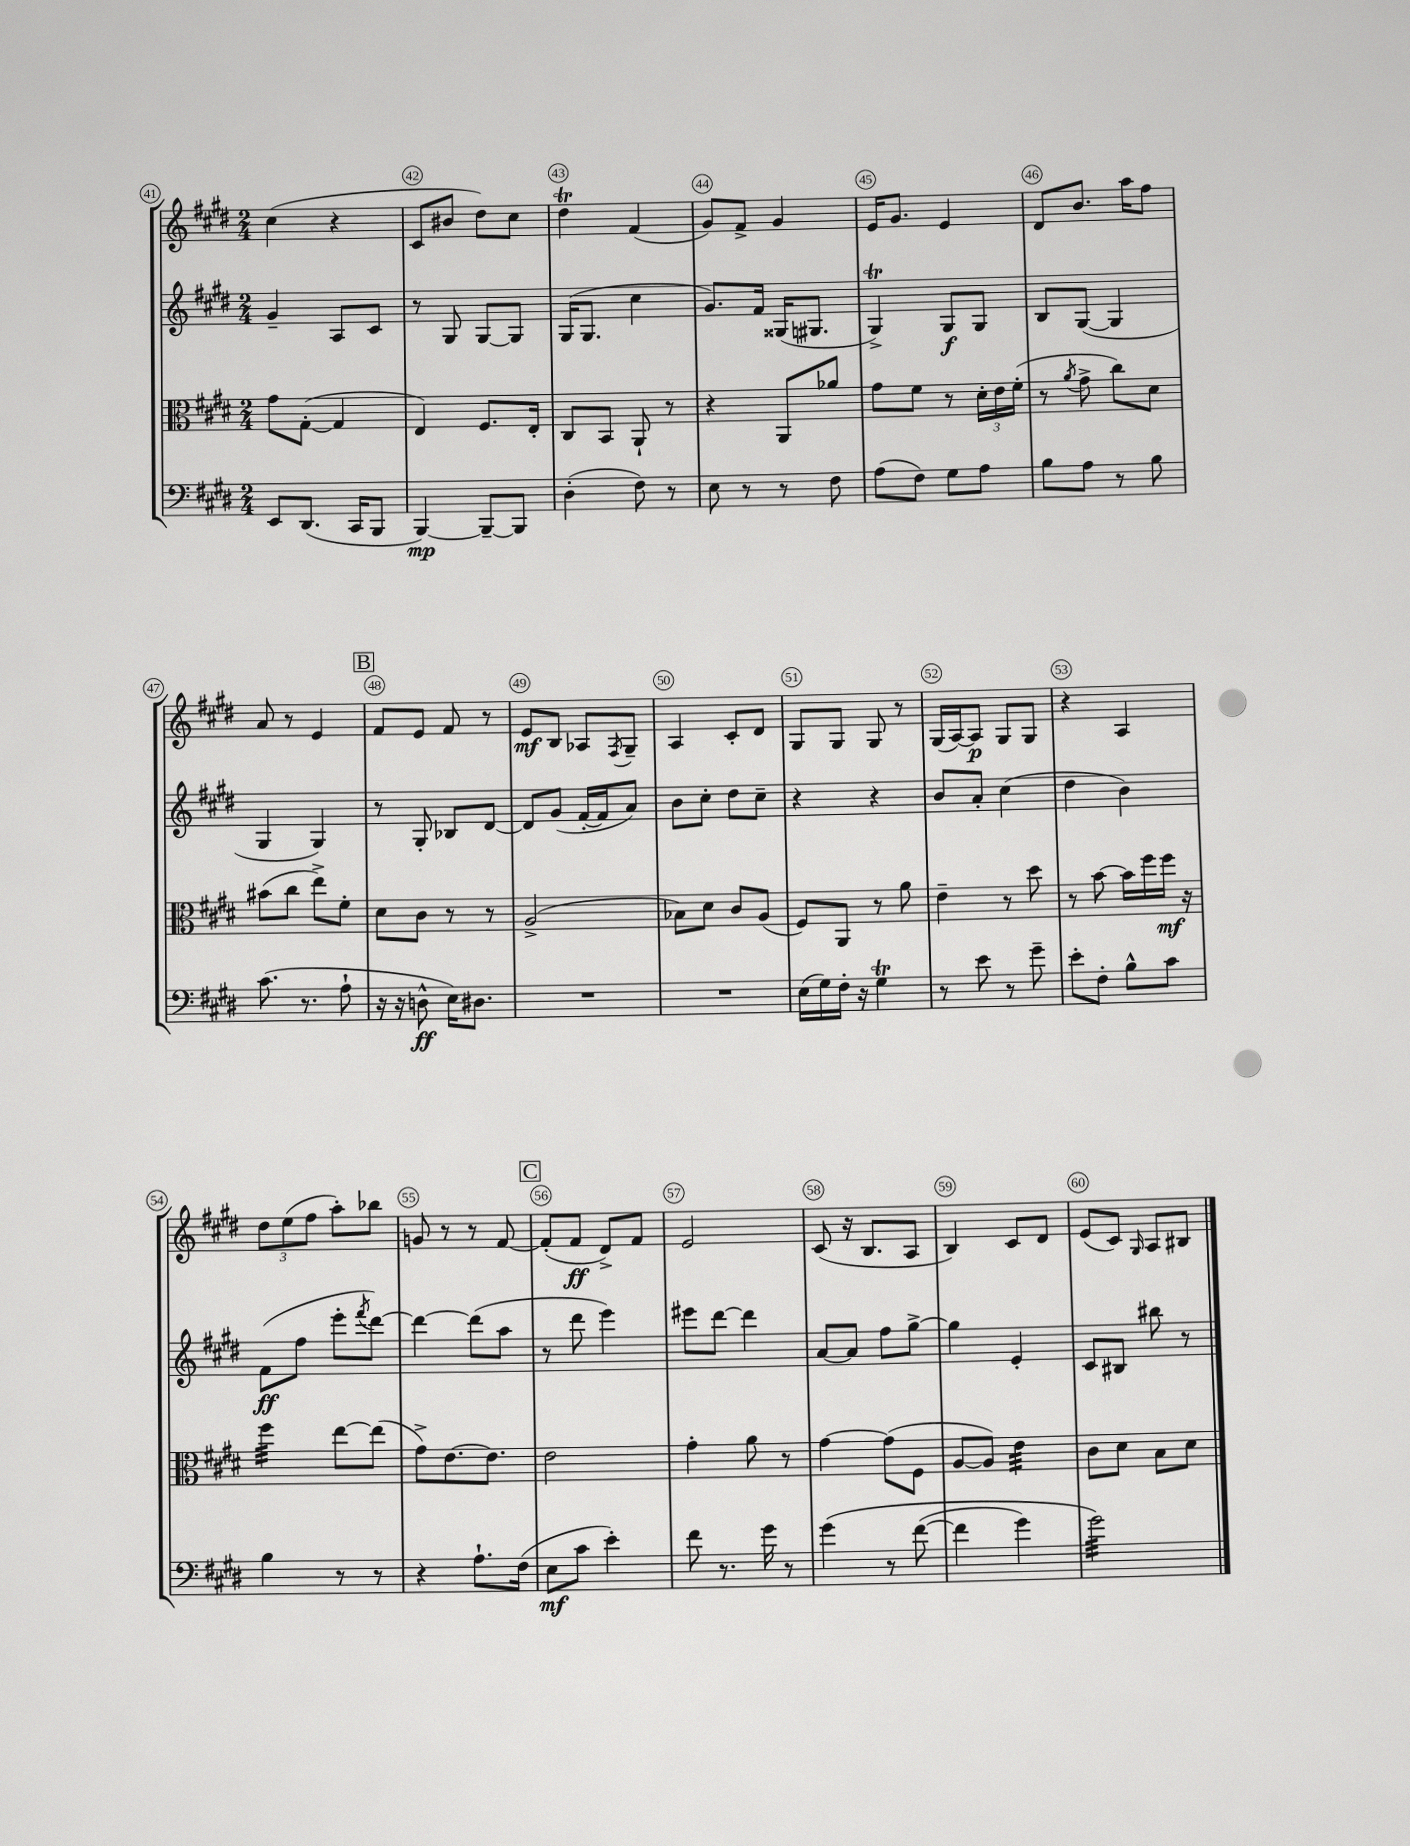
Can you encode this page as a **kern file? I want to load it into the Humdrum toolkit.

**kern	**kern	**kern	**kern
*staff4	*staff3	*staff2	*staff1
*clefF4	*clefC3	*clefG2	*clefG2
*k[f#c#g#d#]	*k[f#c#g#d#]	*k[f#c#g#d#]	*k[f#c#g#d#]
*M2/4	*M2/4	*M2/4	*M2/4
8EE	8g#	4g#~	(4cc#
(8.DD#	([8G#'	.	.
.	4G#]	8A	4r
16CC#	.	.	.
8BBB	.	8c#	.
=	=	=	=
[4BBB)	4E)	8r	8c#
.	.	8G#	8b#
8BBB~_	8.F#	[8G#	8dd#)
8BBB]	.	8G#]	8cc#
.	16E'	.	.
=	=	=	=
(4D#'	8C#	(16G#	4dd#
.	.	8.G#	.
.	8BB	.	.
8F#)	8AA`	4cc#	(4f#
8r	8r	.	.
=	=	=	=
8E	4r	8.g#)	8g#)
8r	.	.	8f#^
.	.	16f#	.
8r	8AA	(16G##	4g#
.	.	8.G#	.
8F#	8a-	.	.
=	=	=	=
(8A	8g#	4G#^)	16e
.	.	.	8.g#
8F#)	8f#	.	.
8G#	8r	8G#	4e
8A	24d#'	8G#	.
.	24e	.	.
.	(24f#'	.	.
=	=	=	=
8B	8r	8B	8d#
.	8qa	.	.
8A	8g#^	([8G#	8.b
8r	8cc#)	4G#]	.
.	.	.	16aa
8B	8d#	.	8ff#
=	=	=	=
(8.c#	(8b#	4G#	8a
.	8cc#	.	8r
8.r	.	.	.
.	8ee^)	4G#)	4e
8A`	8f#'	.	.
=	=	=	=
16r	8d#	8r	8f#
16r	.	.	.
8D^^	8c#	8G#'	8e
16E)	8r	8B-	8f#
8.D#	.	.	.
.	8r	[8d#	8r
=	=	=	=
2r	(2A^	8d#]	8e
.	.	(8g#	8B
.	.	[16f#'	8A-
.	.	16f#]	.
.	.	.	8qF#
.	.	8a)	8G#~
=	=	=	=
2r	8B-)	8b	4A
.	8d#	8cc#'	.
.	8c#	8dd#	8c#'
.	(8A	8cc#~	8d#
=	=	=	=
(16E	8F#)	4r	8G#
16G#)	.	.	.
16F#'	8AA	.	8G#
16r	.	.	.
4G#	8r	4r	8G#
.	8a	.	8r
=	=	=	=
8r	4e~	8b	(16G#
.	.	.	[16A)
8e	.	8a'	8A]
8r	8r	(4cc#	8G#
8g#~	8dd#	.	8G#
=	=	=	=
8e'	8r	4dd#	4r
8F#'	[8b	.	.
8B^^	16b]	4b)	4A
.	16ff#	.	.
8c#	16ff#	.	.
.	16r	.	.
=	=	=	=
4B	4ff#	(8f#	12dd#
.	.	.	(12ee
.	.	8ff#	.
.	.	.	12ff#
8r	[8ee	8eee'	8aa')
.	.	8qfff#	.
8r	(8ee]	[8ddd#)	8bb-
=	=	=	=
4r	8g#^)	4ddd#_	8g
.	[8.e	.	8r
8.A`	.	(8ddd#]	8r
.	8.e]	.	.
.	.	8aa	[8f#
(16F#	.	.	.
=	=	=	=
8E	2e	8r	(8f#']
8c#	.	8ddd#	8f#
4e')	.	4eee)	8d#^)
.	.	.	8f#
=	=	=	=
8f#	4g#'	8eee#	2e
8.r	.	[8ddd#	.
.	8a	4ddd#]	.
16g#	.	.	.
8r	8r	.	.
=	=	=	=
&(4g#	[4g#	[8a	(8c#
.	.	8a]	16r
.	.	.	8.B
8r	(8g#]	8ff#	.
([8f#	8F#	[8gg#^	8A
=	=	=	=
4f#]	[8A	4gg#]	4B)
.	8A])	.	.
4g#)	4e	4e'	8c#
.	.	.	8d#
=	=	=	=
2g#&)	8c#	8c#	(8e
.	8d#	8B#	8c#)
.	.	.	16qqG#
.	8B	8bb#	8A
.	8d#	8r	8B#
==	==	==	==
*-	*-	*-	*-
